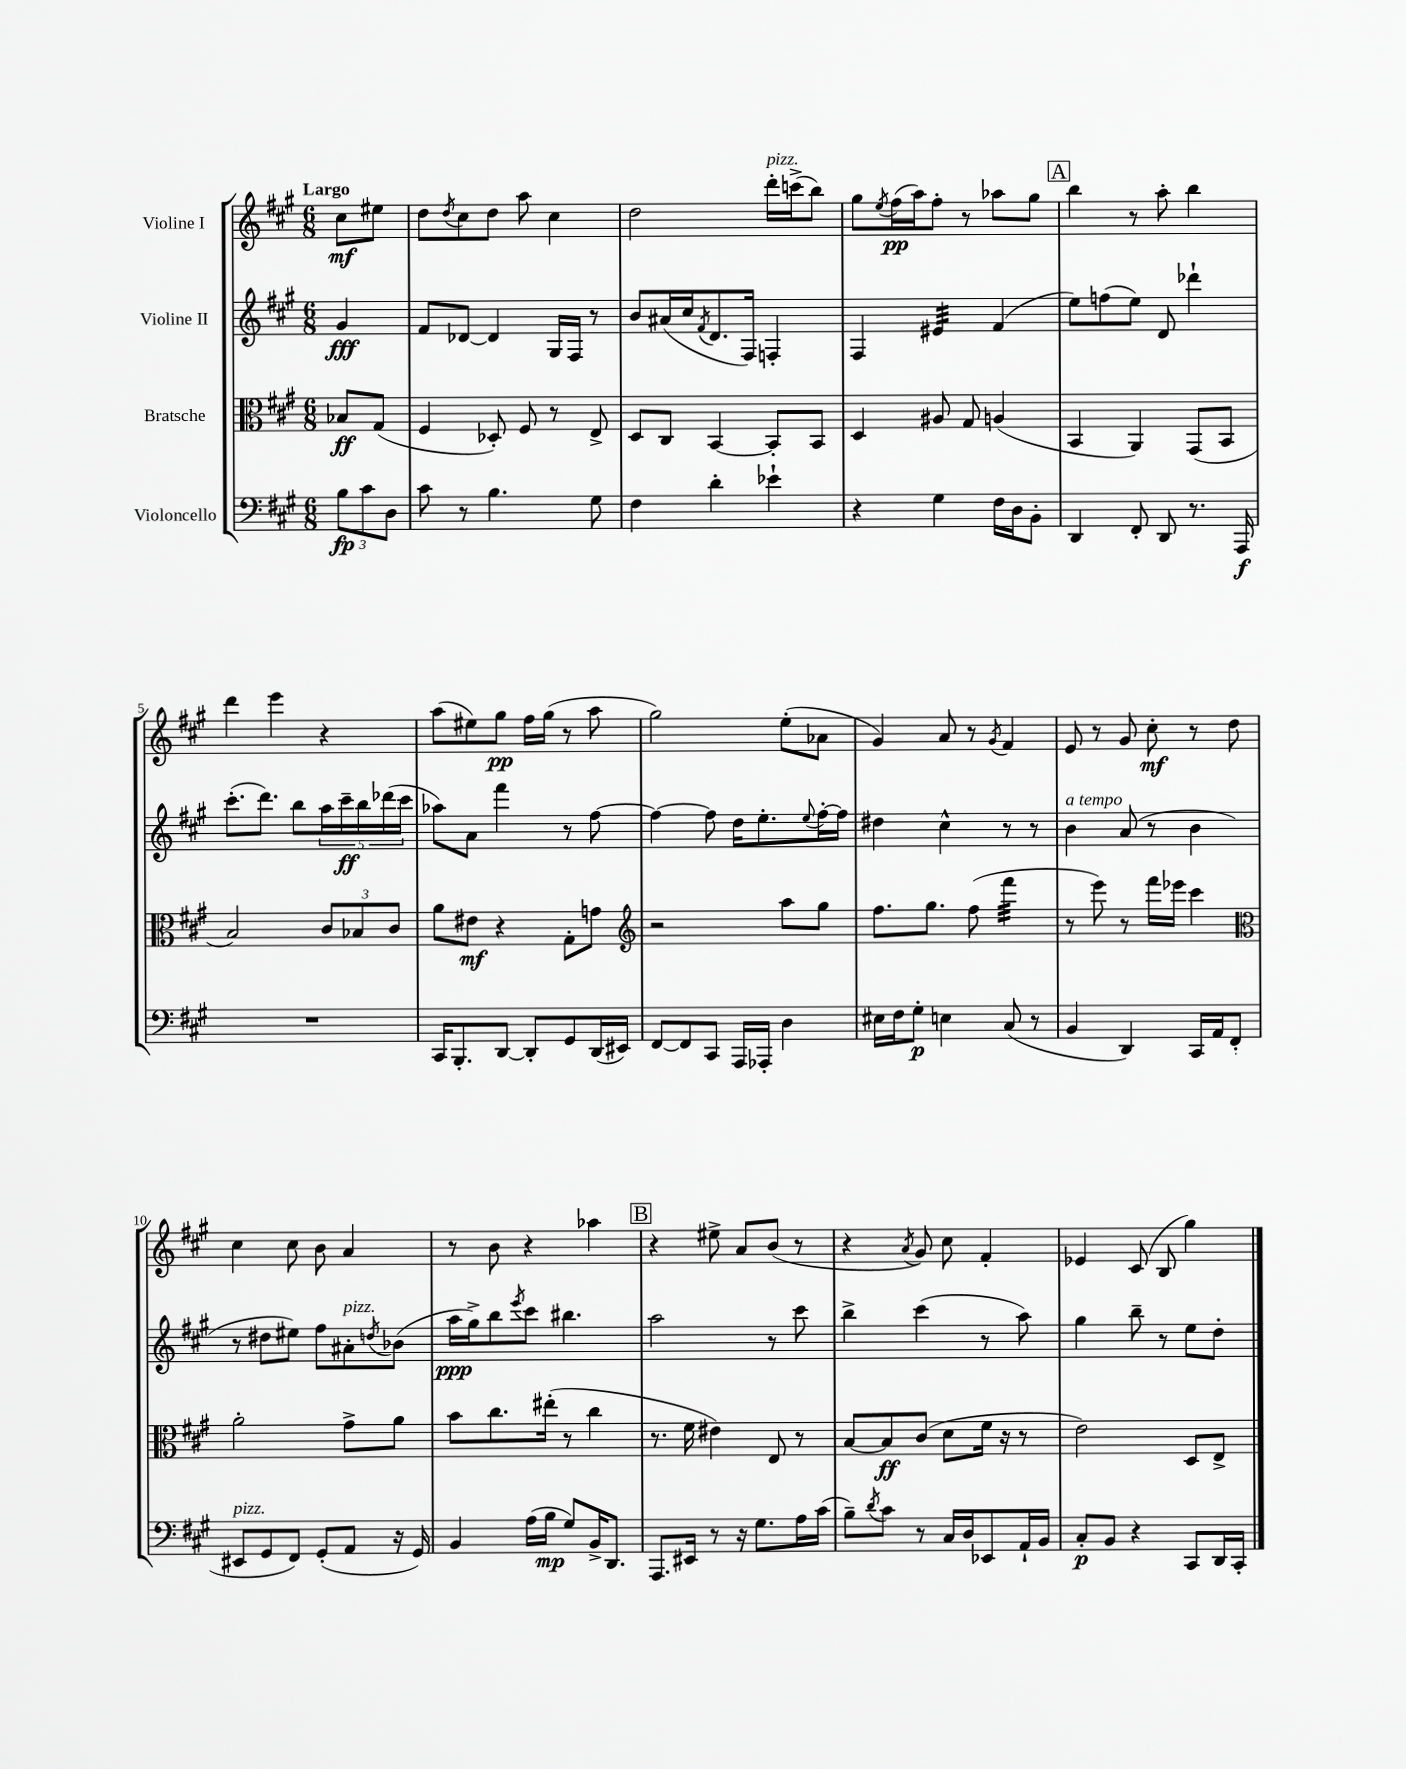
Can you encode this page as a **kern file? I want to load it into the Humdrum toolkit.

**kern	**kern	**kern	**kern
*staff4	*staff3	*staff2	*staff1
*clefF4	*clefC3	*clefG2	*clefG2
*k[f#c#g#]	*k[f#c#g#]	*k[f#c#g#]	*k[f#c#g#]
*M6/8	*M6/8	*M6/8	*M6/8
12B\L	8B-/L	4g#/	8cc#\L
12c#\	.	.	.
.	(8G#/J	.	8ee#\J
12D\J	.	.	.
=	=	=	=
8c#\	4F#/	8f#/L	8dd\L
.	.	.	8qdd/
8r	.	[8d-/J	8cc#\
4.B\	8D-'/)	4d-/]	8dd\J
.	8F#/	.	8aa\
.	8r	16G#/LL	4cc#\
.	.	16F#/JJ	.
8G#\	8E^/	8r	.
=	=	=	=
4F#\	8D/L	8b/L	2dd\
.	8C#/J	(16a#/L	.
.	.	16cc#/J	.
.	.	8qf#/	.
4d'\	[4BB/	8.d/	.
.	.	16F#/Jk)	.
4e-`\	8BB'/]L	4F'/	16ddd'\LL
.	.	.	(16ccc^\J
.	8BB/J	.	8bb\J)
=	=	=	=
4r	4D/	4F#/	8gg#\L
.	.	.	8qee/
.	.	.	(16ff#\L
.	.	.	16aa\J)
4G#\	8A#/	4e#/	8ff#'\J
.	8G#/	.	8r
16F#\LL	(4A/	(4f#/	8aa-\L
16D\J	.	.	.
8BB'\J	.	.	8gg#\J
=	=	=	=
4DD/	4BB/	8ee\L)	4bb\
.	.	(8ff\	.
8FF#'/	4AA/)	8ee\J)	8r
8DD/	.	8d/	8aa'\
8.r	(8GG#/L	4ddd-`\	4bb\
.	8BB/J	.	.
16AAA/	.	.	.
=	=	=	=
2.r	2B/)	(8.ccc#'\L	4ddd\
.	.	8.ddd\J)	.
.	.	.	4eee\
.	.	8bb\L	.
.	12c#/L	20aa\L	4r
.	.	20ccc#~\	.
.	12B-/	.	.
.	.	20bb\	.
.	.	(20ddd-\	.
.	12c#/J	.	.
.	.	20ccc#\JJ	.
=	=	=	=
16CC#/LK	8a\L	8aa-\L)	(8aa\L
8.BBB'/	.	.	.
.	8e#\J	8a\J	8ee#\)
[8DD/J	4r	4fff#\	8gg#\J
8DD'/]L	.	.	16ff#\LL
.	.	.	(16gg#\JJ
8GG#/	8G#'\L	8r	8r
(16DD/L	8g\J	[8ff#\	8aa\
16EE#/JJ)	.	.	.
=	=	=	=
*	*clefG2	*	*
[8FF#/L	2r	4ff#\_	2gg#\)
8FF#/]	.	.	.
8CC#/J	.	8ff#\]	.
16AAA/LL	.	16dd\LK	.
16AAA-'/JJ	.	8.ee'\	.
4D\	8aa\L	.	(8ee'\L
.	.	8qqee/	.
.	8gg#\J	[16ff#'\L	8a-\J
.	.	16ff#\]JJ	.
=	=	=	=
16E#\LL	8.ff#\L	4dd#\	4g#/)
16F#\J	.	.	.
8G#'\J	.	.	.
.	8.gg#\J	.	.
4E\	.	4cc#^^\	8a/
.	(8ff#\	.	8r
.	.	.	8qg#/
(8C#/	4fff#\	8r	4f#/
8r	.	8r	.
=	=	=	=
4BB/	8r	4b\	8e/
.	8eee\)	.	8r
4DD/)	8r	(8a/	8g#/
.	16fff#\LL	8r	8cc#'\
.	16eee-\JJ	.	.
16CC#/LL	4ccc#\	4b\	8r
16AA/J	.	.	.
(8FF#'/J	.	.	8dd\
=	=	=	=
*	*clefC3	*	*
8EE#/L	2a'\	8r	4cc#\
8GG#/	.	8dd#\L	.
8FF#/J)	.	8ee#\J)	8cc#\
(8GG#'/L	.	8ff#\L	8b\
8AA/J	8g#^\L	8a#'\	4a/
.	.	8qdd/	.
16r	8a\J	(8b-\J	.
16GG#/)	.	.	.
=	=	=	=
4BB/	8b\L	16aa\LL	8r
.	.	16gg#^\J)	.
.	8.cc#\	8bb\	8b\
.	.	8qeee/	.
(16A\LL	.	8ccc#\J	4r
16B\JJ	(16ee#'\Jk	.	.
8G#/L)	8r	4.bb#\	.
16BB^/K	4cc#\	.	4aa-\
8.DD/J	.	.	.
=	=	=	=
8.AAA/L	8.r	2aa\	4r
16EE#/Jk	16f#\	.	.
8r	4e#\)	.	8ee#^\
16r	.	.	8a/L
8.G#\L	.	.	.
.	8E/	8r	(8b/J
16A\L	8r	8ccc#\	8r
(16c#\JJ	.	.	.
=	=	=	=
8B~\L)	[8B/L	4bb^\	4r
8qd/	.	.	.
8c#\J	8B/]	.	.
.	.	.	8qa/
8r	(8c#/J	(4ccc#\	8g#/)
16C#/LL	8d\L	.	8cc#\
16D/J	.	.	.
8EE-/	16f#\Jk	8r	4f#'/
.	16r	.	.
16AA`/L	8r	8aa\)	.
16BB/JJ	.	.	.
=	=	=	=
8C#'/L	2e\)	4gg#\	4e-/
8BB/J	.	.	.
4r	.	8bb~\	(8c#/
.	.	8r	8B/
8CC#/L	8D/L	8ee\L	4gg#\)
16DD/L	8E^/J	8dd'\J	.
16CC#'/JJ	.	.	.
==	==	==	==
*-	*-	*-	*-
